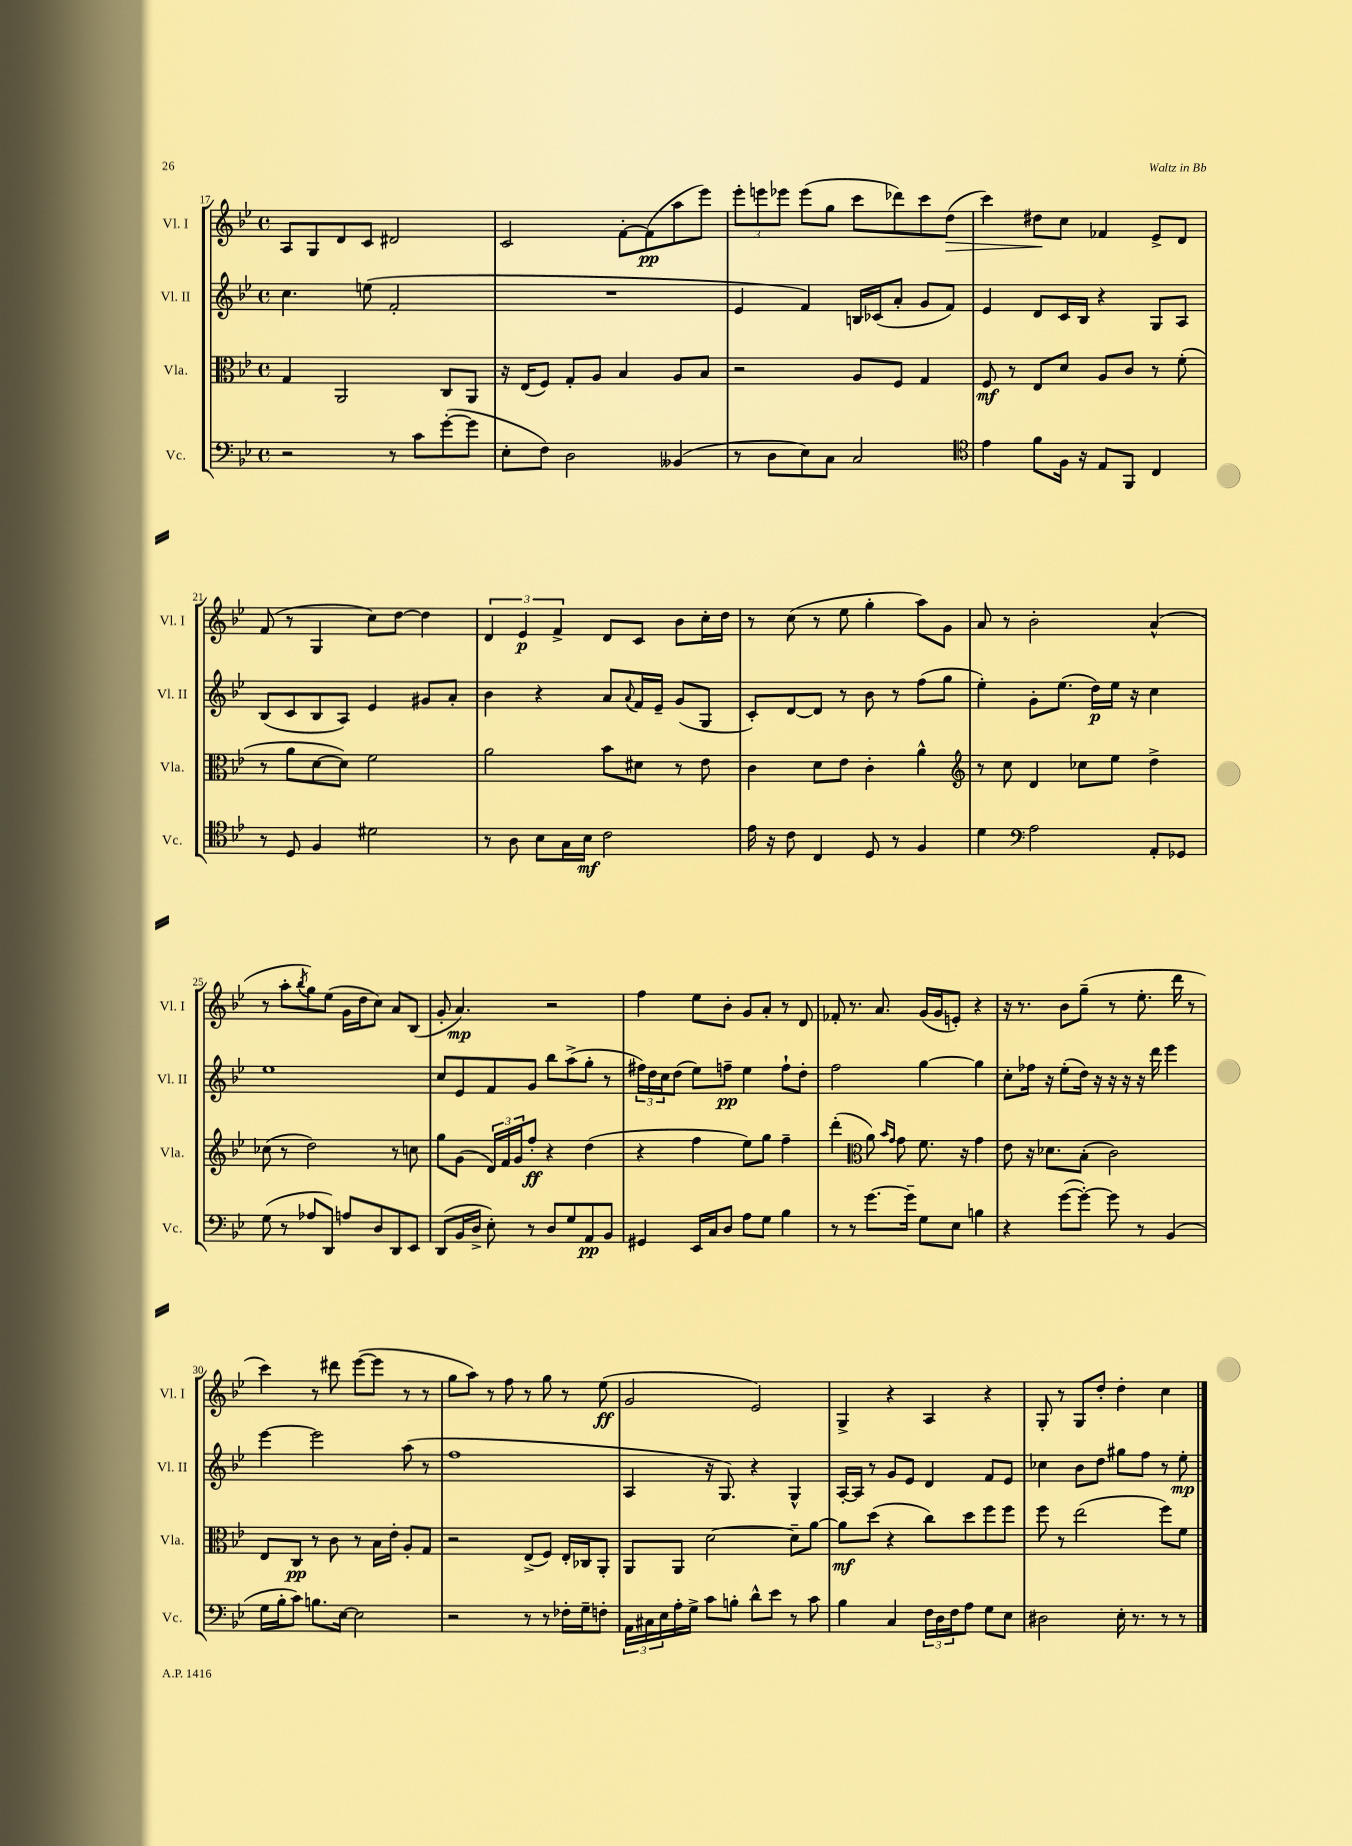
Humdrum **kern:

**kern	**dynam	**kern	**dynam	**kern	**dynam	**kern	**dynam
*part4	*part4	*part3	*part3	*part2	*part2	*part1	*part1
*staff4	*staff4	*staff3	*staff3	*staff2	*staff2	*staff1	*staff1
*I"Vc.	*	*I"Vla.	*	*I"Vl. II	*	*I"Vl. I	*
*I'Vc.	*	*I'Vla.	*	*I'Vl. II	*	*I'Vl. I	*
*clefF4	*	*clefC3	*	*clefG2	*	*clefG2	*
*k[b-e-]	*	*k[b-e-]	*	*k[b-e-]	*	*k[b-e-]	*
*M4/4	*	*M4/4	*	*M4/4	*	*M4/4	*
*met(c)	*	*met(c)	*	*met(c)	*	*met(c)	*
=17	=17	=17	=17	=17	=17	=17	=17
2r	.	4G/	.	4.cc\	.	8A/L	.
.	.	.	.	.	.	8G/	.
.	.	2AA/	.	.	.	8d/	.
.	.	.	.	(8een\	.	8c/J	.
8r	.	.	.	2f'/	.	2d#X/	.
8c\L	.	.	.	.	.	.	.
([8g'\	.	8C/L	.	.	.	.	.
8g\J]	.	8AA/J	.	.	.	.	.
=18	=18	=18	=18	=18	=18	=18	=18
8E-'\L	.	16r	.	1r	.	2c/	.
.	.	(16E-/KL	.	.	.	.	.
8F\J)	.	8F/J)	.	.	.	.	.
2D\	.	8G'/L	.	.	.	.	.
.	.	8A/J	.	.	.	.	.
.	.	4B-/	.	.	.	[8f'\L	.
.	.	.	.	.	.	(8f\]	pp
(4BB--X/	.	8A/L	.	.	.	8aa\	.
.	.	8B-/J	.	.	.	8eee-\J)	.
=19	=19	=19	=19	=19	=19	=19	=19
8r	.	2r	.	4e-/	.	12eee-'\L	.
.	.	.	.	.	.	12eeen\	.
8D\L	.	.	.	.	.	.	.
.	.	.	.	.	.	12eee-X\J	.
8E-\)	.	.	.	4f/)	.	(8eee-\L	.
8C\J	.	.	.	.	.	8gg\J	.
2C/	.	8A/L	.	16Bn/LL	.	8ccc\L	.
.	.	.	.	(16c-X/J	.	.	.
.	.	8F/J	.	8a'/J	.	8ddd-X\)	.
.	.	4G/	.	8g/L	.	8ccc\	.
!	!	!	!	!	!	!	!LO:HP:b
.	.	.	.	8f/J)	.	(8dd\J	>
=20	=20	=20	=20	=20	=20	=20	=20
*clefC4	*	*	*	*	*	*	*
4e-\	.	8F/	mf	4e-/	.	4ccc\)	.
.	.	8r	.	.	.	.	.
8f\L	.	8E-/L	.	8d/L	.	8dd#X\L	.
16F\Jk	.	8d/J	.	16c/L	.	8cc\J	]
16r	.	.	.	16B-/JJ	.	.	.
8E-/L	.	8A/L	.	4r	.	4f-X/	.
8FF/J	.	8c/J	.	.	.	.	.
4C/	.	8r	.	8G/L	.	8e-^/L	.
.	.	(8f'\	.	8A/J	.	8d/J	.
!!LO:LB:g=z
=21	=21	=21	=21	=21	=21	=21	=21
8r	.	8r	.	(8B-/L	.	(8f/	.
8D/	.	8a\L	.	8c/	.	8r	.
4F/	.	[8d\	.	8B-/	.	4G/	.
.	.	8d\J])	.	8A/J)	.	.	.
2d#X\	.	2f\	.	4e-/	.	8cc\L)	.
.	.	.	.	.	.	[8dd\J	.
.	.	.	.	8g#X/L	.	4dd\]	.
.	.	.	.	8a'/J	.	.	.
=22	=22	=22	=22	=22	=22	=22	=22
8r	.	2a\	.	4b-\	.	6d/	.
8A\	.	.	.	.	.	.	.
.	.	.	.	.	.	6e-/	p
8B-\L	.	.	.	4r	.	.	.
.	.	.	.	.	.	6f^/	.
16G\L	.	.	.	.	.	.	.
16B-\JJ	mf	.	.	.	.	.	.
2c\	.	8b-\L	.	8a/L	.	8d/L	.
.	.	.	.	8qqa/	.	.	.
.	.	8d#X\J	.	16f/L	.	8c/J	.
.	.	.	.	16e-~/JJ	.	.	.
.	.	8r	.	(8g/L	.	8b-\L	.
.	.	8e-\	.	8G/J	.	16cc'\L	.
.	.	.	.	.	.	16dd\JJ	.
=23	=23	=23	=23	=23	=23	=23	=23
16e-\	.	4c\	.	8c'/L)	.	8r	.
16r	.	.	.	.	.	.	.
8c\	.	.	.	[8d/	.	(8cc\	.
4C/	.	8d\L	.	8d/J]	.	8r	.
.	.	8e-\J	.	8r	.	8ee-\	.
8D/	.	4c'\	.	8b-\	.	4gg'\	.
8r	.	.	.	8r	.	.	.
4F/	.	4a^^\	.	(8ff\L	.	8aa\L)	.
.	.	.	.	8gg\J	.	8g\J	.
=24	=24	=24	=24	=24	=24	=24	=24
*	*	*clefG2	*	*	*	*	*
4d\	.	8r	.	4ee-'\)	.	8a/	.
.	.	8cc\	.	.	.	8r	.
*clefF4	*	*	*	*	*	*	*
2A\	.	4d/	.	8g'\L	.	2b-'\	.
.	.	.	.	(8.ee-\J	.	.	.
.	.	8cc-X\L	.	.	.	.	.
.	.	.	.	16dd\LL)	p	.	.
.	.	8ee-\J	.	16ee-\JJ	.	.	.
.	.	.	.	16r	.	.	.
8AA'/L	.	4dd^\	.	4cc\	.	(4a^^/	.
8GG-X/J	.	.	.	.	.	.	.
!!LO:LB:g=z
=25	=25	=25	=25	=25	=25	=25	=25
(8G\	.	(8cc-X\	.	1ee-	.	8r	.
8r	.	8r	.	.	.	8aa'\L	.
.	.	.	.	.	.	8qbb-/	.
8A-X/L	.	2dd\)	.	.	.	8gg\)	.
8DD/J)	.	.	.	.	.	(8ee-\J	.
8An/L	.	.	.	.	.	16g\LL	.
.	.	.	.	.	.	16dd\J	.
8D/	.	.	.	.	.	8cc\J)	.
8DD/	.	8r	.	.	.	8a/L	.
8EE-/J	.	8ccn\	.	.	.	(8B-/J	.
=26	=26	=26	=26	=26	=26	=26	=26
(8DD/L	.	8gg\L	.	8cc/L	.	8g'/	.
16BB-/L	.	(8g\J	.	8e-/	.	4.a/)	mp
16D^/JJ	.	.	.	.	.	.	.
8E-'\)	.	24d/LL)	.	8f/	.	.	.
.	.	24f/	.	.	.	.	.
.	.	24g/J	.	.	.	.	.
8r	.	8ff'/J	ff	8g/J	.	.	.
8D/L	.	4r	.	8bb-\L	.	2r	.
8G/	.	.	.	(8aa^\	.	.	.
8AA/	pp	(4dd\	.	8gg'\J	.	.	.
8BB-/J	.	.	.	8r	.	.	.
=27	=27	=27	=27	=27	=27	=27	=27
4GG#X/	.	4r	.	24ff#X\LL)	.	4ff\	.
.	.	.	.	24dd\	.	.	.
.	.	.	.	24cc\J	.	.	.
.	.	.	.	(8dd\J	.	.	.
16EE-/LL	.	4ff\	.	8ee-\L)	.	8ee-\L	.
16C/J	.	.	.	.	.	.	.
8D/J	.	.	.	8ffn~\J	pp	8b-'\J	.
8A\L	.	8ee-\L)	.	4ee-\	.	8g/L	.
8G\J	.	8gg\J	.	.	.	8a'/J	.
4B-\	.	4ff~\	.	8ff`\L	.	8r	.
.	.	.	.	8dd'\J	.	8d/	.
=28	=28	=28	=28	=28	=28	=28	=28
8r	.	(4ddd'\	.	2ff\	.	8f-X'/	.
8r	.	.	.	.	.	8.r	.
*	*	*clefC3	*	*	*	*	*
[8.g\L	.	8a\)	.	.	.	.	.
.	.	.	.	.	.	8.a/	.
.	.	16qqb-/LL	.	.	.	.	.
.	.	16qqg/JJ	.	.	.	.	.
.	.	8g\	.	.	.	.	.
16g~\Jk]	.	.	.	.	.	.	.
8G\L	.	8.f\	.	[4gg\	.	(16g/LL	.
.	.	.	.	.	.	16g/J	.
8E-\J	.	.	.	.	.	8en'/J)	.
.	.	16r	.	.	.	.	.
4Bn\	.	4g\	.	4gg\]	.	4r	.
=29	=29	=29	=29	=29	=29	=29	=29
4r	.	8e-\	.	8cc'\L	.	16r	.
.	.	.	.	.	.	8.r	.
.	.	16r	.	16ff-X\Jk	.	.	.
.	.	8.d-X\L	.	16r	.	.	.
([8g\L	.	.	.	(8ee-'\L	.	8b-\L	.
8g'\J_)	.	(8B-'\J	.	16dd\Jk)	.	(8gg~\J	.
.	.	.	.	16r	.	.	.
8g\]	.	2c\)	.	16r	.	8r	.
.	.	.	.	16r	.	.	.
8r	.	.	.	16r	.	8.ee-'\	.
.	.	.	.	16ddd\	.	.	.
(4BB-/	.	.	.	4eee-\	.	.	.
.	.	.	.	.	.	16ddd\	.
.	.	.	.	.	.	8r	.
!!LO:LB:g=z
=30	=30	=30	=30	=30	=30	=30	=30
16G\LL	.	8E-/L	.	[4eee-\	.	4ccc\)	.
16B-'\J	.	.	.	.	.	.	.
8c\J)	.	8C/J	pp	.	.	.	.
8.Bn\L	.	8r	.	2eee-\]	.	8r	.
.	.	8c\	.	.	.	8ddd#X\	.
[16E-\Jk	.	.	.	.	.	.	.
2E-\]	.	8r	.	.	.	([8eee-\L	.
.	.	16B-\LL	.	.	.	8eee-\J]	.
.	.	16e-'\JJ	.	.	.	.	.
.	.	8A'/L	.	(8aa\	.	8r	.
.	.	8G/J	.	8r	.	8r	.
=31	=31	=31	=31	=31	=31	=31	=31
2r	.	2r	.	1ff	.	8gg\L	.
.	.	.	.	.	.	8aa\J)	.
.	.	.	.	.	.	8r	.
.	.	.	.	.	.	8ff\	.
8r	.	(8E-^/L	.	.	.	8r	.
8r	.	8F/J)	.	.	.	8gg\	.
16F-X'\LL	.	16E-'/LL	.	.	.	8r	.
16G~\J	.	16C-X/J	.	.	.	.	.
8Fn'\J	.	8AA'/J	.	.	.	(8ee-\	ff
=32	=32	=32	=32	=32	=32	=32	=32
24AA\LL	.	8AA/L	.	4A/	.	2g/	.
24C#X\	.	.	.	.	.	.	.
24E-\	.	.	.	.	.	.	.
16A'\	.	8AA/J	.	.	.	.	.
16G^\JJ	.	.	.	.	.	.	.
8c\L	.	[2d\	.	16r	.	.	.
.	.	.	.	8.G/)	.	.	.
8Bn'\J	.	.	.	.	.	.	.
8d^^\L	.	.	.	4r	.	2e-/)	.
8e-\J	.	.	.	.	.	.	.
8r	.	8d~\L]	.	4G^^/	.	.	.
8c\	.	[8a\J	.	.	.	.	.
=33	=33	=33	=33	=33	=33	=33	=33
4B-\	.	8a\L]	mf	[16A'/LL	.	4G^/	.
.	.	.	.	16A/JJ]	.	.	.
.	.	(8dd\J	.	8r	.	.	.
4C/	.	4r	.	8g/L	.	4r	.
.	.	.	.	8e-/J	.	.	.
24F\LL	.	8cc\L)	.	4d/	.	4A/	.
24D\	.	.	.	.	.	.	.
24F\J	.	.	.	.	.	.	.
8A\J	.	8dd\	.	.	.	.	.
8G\L	.	8ff\	.	8f/L	.	4r	.
8E-\J	.	8ff\J	.	8e-/J	.	.	.
=34	=34	=34	=34	=34	=34	=34	=34
2D#X\	.	8ff\	.	4cc-X\	.	8G'/	.
.	.	8r	.	.	.	8r	.
.	.	(2ee-\	.	8b-\L	.	8G/L	.
.	.	.	.	8dd\J	.	8dd'/J	.
16E-'\	.	.	.	8gg#X\L	.	4dd'\	.
8.r	.	.	.	.	.	.	.
.	.	.	.	8ff\J	.	.	.
8r	.	8ff\L)	.	8r	.	4cc\	.
8r	.	8f\J	.	8ee-'\	mp	.	.
==	==	==	==	==	==	==	==
*-	*-	*-	*-	*-	*-	*-	*-
